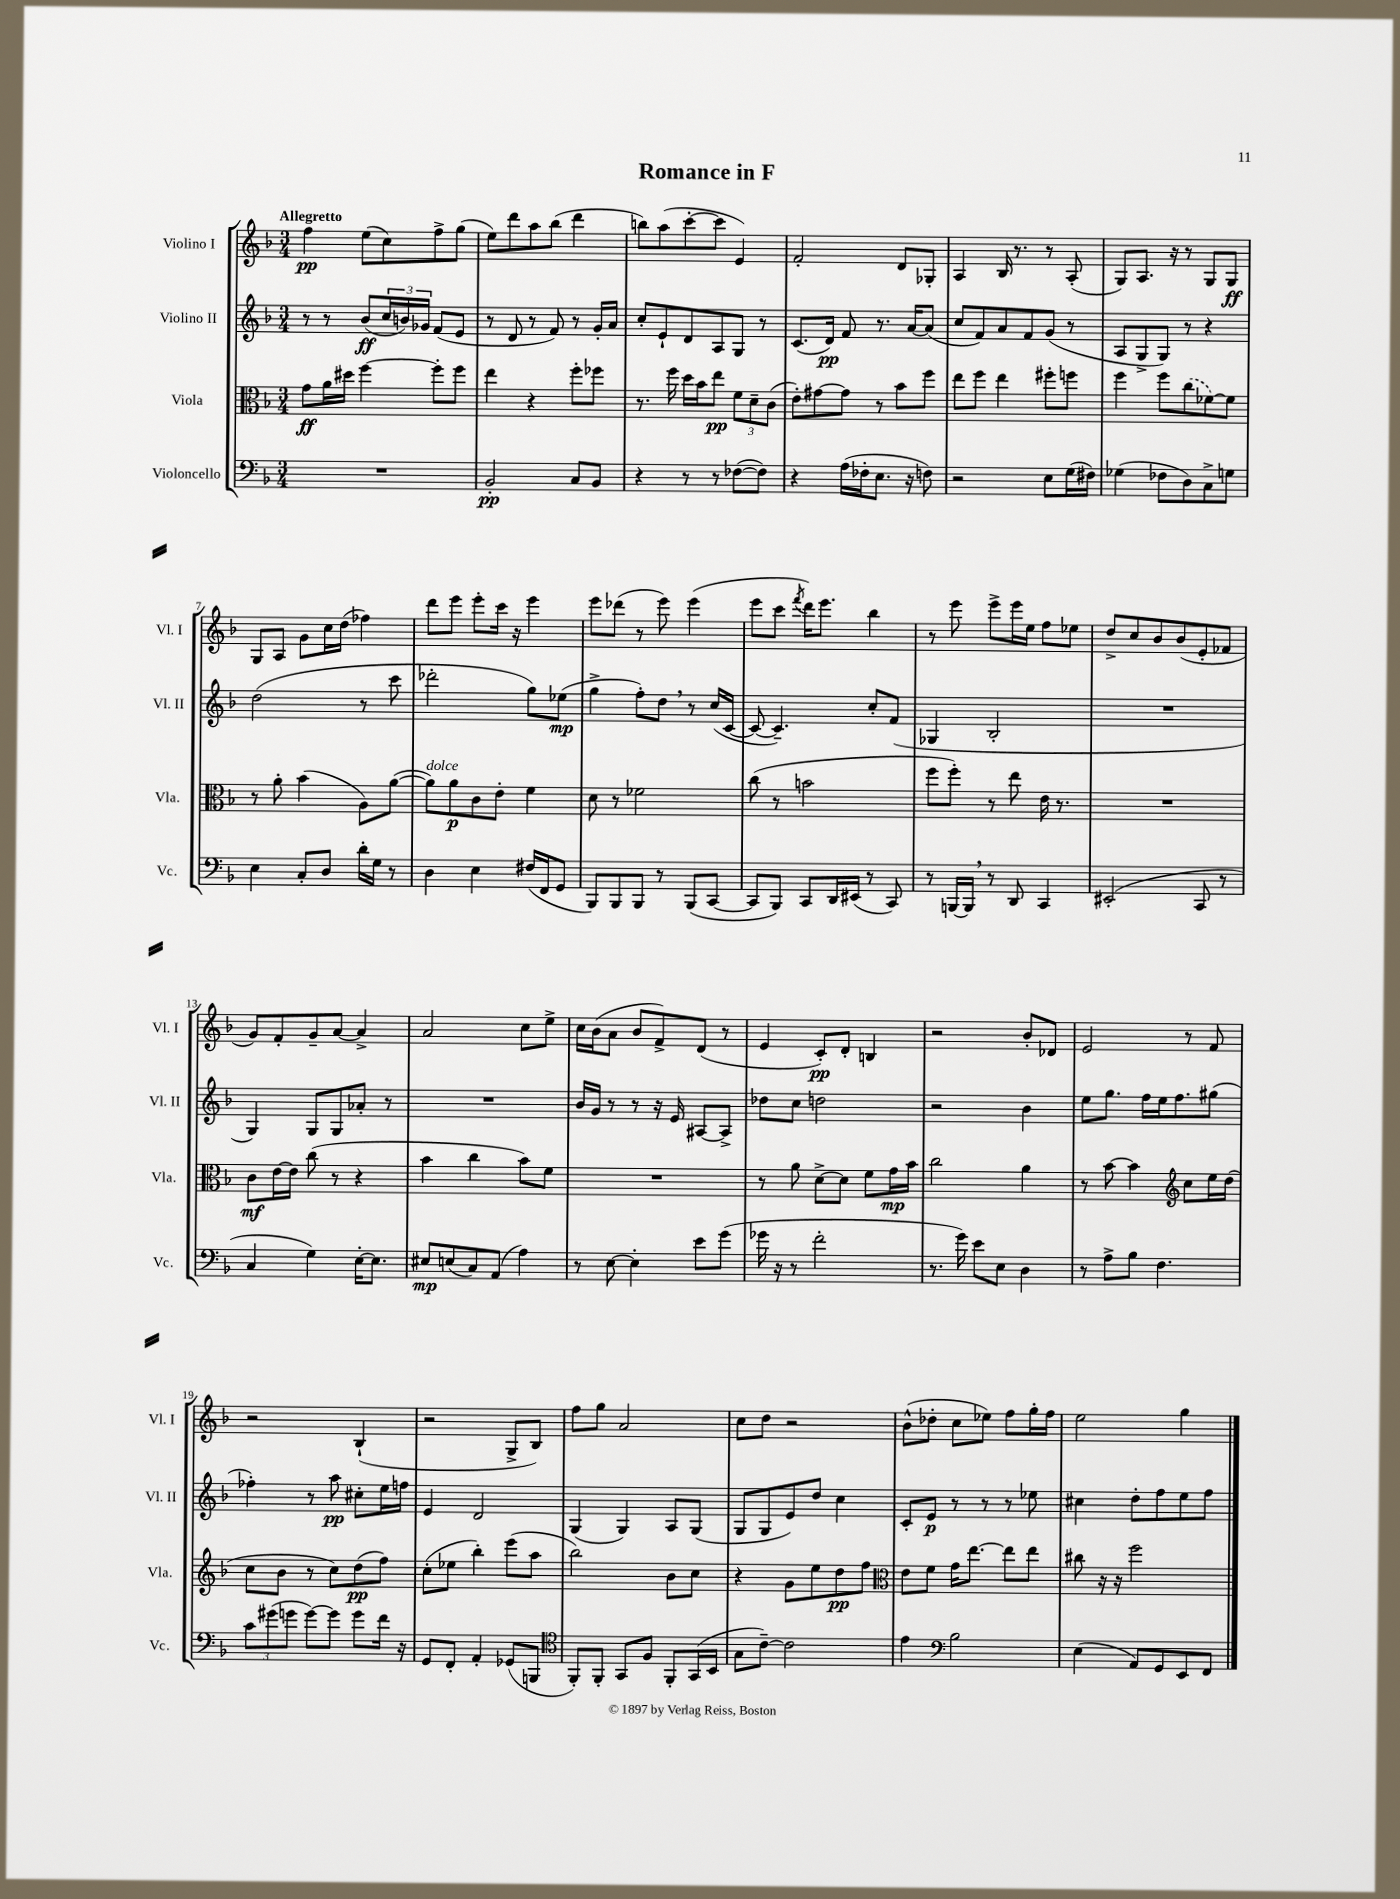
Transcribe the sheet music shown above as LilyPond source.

\header { title = "Romance in F" }
<<
\new StaffGroup <<
\new Staff = "s0" \with { instrumentName = "Violino I" shortInstrumentName = "Vl. I" } {
    \clef treble \key f \major \numericTimeSignature \time 3/4 \tempo "Allegretto"
    f''4\pp e''8( c''8) f''8-> g''8( |
    e''8) d'''8 a''8 bes''8( d'''4 |
    b''8) a''8( c'''8~-. c'''8 e'4) |
    f'2-. d'8 ges8-. |
    a4 bes16 r8. r8 a8-.( |
    g8) a8. r16 r8 g8 g8\ff |
    g8 a8 g'8 c''16 d''16( fes''4) |
    d'''8 e'''8 e'''8-. c'''16 r16 e'''4 |
    e'''8 des'''8( r8 e'''8) e'''4( |
    e'''8 c'''8 \acciaccatura { f'''8 } d'''16) e'''8. bes''4 |
    r8 e'''8 e'''8-> e'''16 e''16 f''8 ees''8 |
    d''8-> c''8 bes'8 bes'8( e'8-. fes'8 |
    g'8) f'8-. g'8-- a'8~ a'4-> |
    a'2 c''8 e''8-> |
    c''16 bes'16( a'8 bes'8 f'8->) d'8( r8 |
    e'4 c'8-.\pp) d'8-. b4 |
    r2 bes'8-. des'8 |
    e'2 r8 f'8 |
    r2 bes4-!( |
    r2 g8-> bes8) |
    f''8 g''8 a'2 |
    c''8 d''8 r2 |
    bes'8-^( des''8-. c''8 ees''8) f''8 g''16-. f''16 |
    e''2 g''4 \bar "|." |
}
\new Staff = "s1" \with { instrumentName = "Violino II" shortInstrumentName = "Vl. II" } {
    \clef treble \key f \major \numericTimeSignature \time 3/4
    r8 r8 bes'8\ff( \tuplet 3/2 { c''16 b'16) ges'16 } f'8( e'8 |
    r8 d'8 r8 f'8) r8 g'16-. a'16 |
    c''8-. e'8-! d'8 a8 g8 r8 |
    c'8.( d'16\pp) f'8 r8. a'16~ a'8( |
    c''8 f'8) a'8 f'8 g'8( r8 |
    a8 g8-> g8) r8 r4 |
    d''2( r8 c'''8 |
    des'''2-. g''8) ees''8\mp( |
    g''4-> f''8-.) d''8 \breathe r8 c''16( c'16~ |
    c'8~ c'4.--) c''8-. f'8( |
    ges4 bes2-. |
    R2. |
    g4) g8 g8 aes'8-. r8 |
    R2. |
    bes'16 g'16 r8 r8 r16 e'16 ais8~ ais8-> |
    des''8 c''8 d''2 |
    r2 bes'4 |
    e''8 g''8. f''16 e''16 f''8. gis''8( |
    fes''4-.) r8 a''8\pp cis''8-. e''16 f''16 |
    e'4 d'2 |
    g4( g4) a8 g8( |
    g8 g8 e'8) d''8 c''4 |
    c'8-. e'8\p r8 r8 r8 ees''8 |
    cis''4 d''8-. f''8 e''8 f''8 \bar "|." |
}
\new Staff = "s2" \with { instrumentName = "Viola" shortInstrumentName = "Vla." } {
    \clef alto \key f \major \numericTimeSignature \time 3/4
    g'8\ff a'16 dis''16 f''4~ f''8-. f''8 |
    e''4 r4 f''8-. fes''8 |
    r8. f''16 d''16 bes'16 e''8\pp \tuplet 3/2 { f'8 d'8-- c'8( } |
    e'8-.) gis'8~ gis'8 r8 bes'8 f''8 |
    e''8 f''8 e''4 fis''8-. f''8 |
    f''4 f''8 \once \slurDashed c''8( fes'8~) fes'8 |
    r8 a'8-. bes'4( a8) a'8~( |
    a'8^\markup { \italic "dolce" }) a'8\p c'8 e'8-. f'4 |
    d'8 r8 fes'2 |
    c''8( r8 b'2 |
    f''8 f''8-.) r8 e''8 e'16 r8. |
    R2. |
    c'8\mf e'16~ e'16 c''8( r8 r4 |
    bes'4 c''4 bes'8) f'8 |
    R2. |
    r8 a'8 d'8~-> d'8 f'8 g'16\mp bes'16 |
    c''2 a'4 |
    r8 bes'8~ bes'4 \clef treble c''8 e''16 d''16( |
    c''8 bes'8 r8 c''8) d''8\pp( f''8) |
    c''8-.( ees''8 bes''4-.) e'''8( a''8 |
    bes''2) bes'8 c''8 |
    r4 g'8 e''8 d''8\pp f''8 |
    \clef alto e'8 f'8 g'16 e''8.~ e''8 e''8 |
    cis''8 r16 r16 f''2 \bar "|." |
}
\new Staff = "s3" \with { instrumentName = "Violoncello" shortInstrumentName = "Vc." } {
    \clef bass \key f \major \numericTimeSignature \time 3/4
    R2. |
    bes,2-.\pp c8 bes,8 |
    r4 r8 r8 fes8~( fes8) |
    r4 a16( fes16-. e8. r16 f8) |
    r2 e8 g16( fis16) |
    ges4( fes8 d8) c8-> g8 |
    e4 c8-. d8 d'16-. g16 r8 |
    d4 e4 fis16( f,16 g,8 |
    bes,,8) bes,,8 bes,,8 r8 bes,,8( c,8~ |
    c,8 bes,,8) c,8 d,16 eis,16( r8 c,8) |
    r8 b,,16~ b,,16 \breathe r8 d,8 c,4 |
    eis,2-.( c,8 r8 |
    c4 g4) e16~-. e8. |
    eis8\mp e8( c8) a,8( a4) |
    r8 e8~ e4-. e'8 g'8( |
    ges'16 r16 r8 f'2-. |
    r8. g'16) e'8 e8 d4 |
    r8 a8-> bes8 f4. |
    \tuplet 3/2 { c'8 gis'8( g'8 } g'8~) g'8 g'8 f'16 r16 |
    g,8 f,8-. a,4-. ges,8( b,,8 |
    \clef tenor f,8-.) f,8-. g,8 f8 f,8-. g,16( bes,16 |
    g8 c'8~--) c'2 |
    e'4 \clef bass bes2 |
    e4( a,8) g,8 e,8 f,8 \bar "|." |
}
>>
>>
